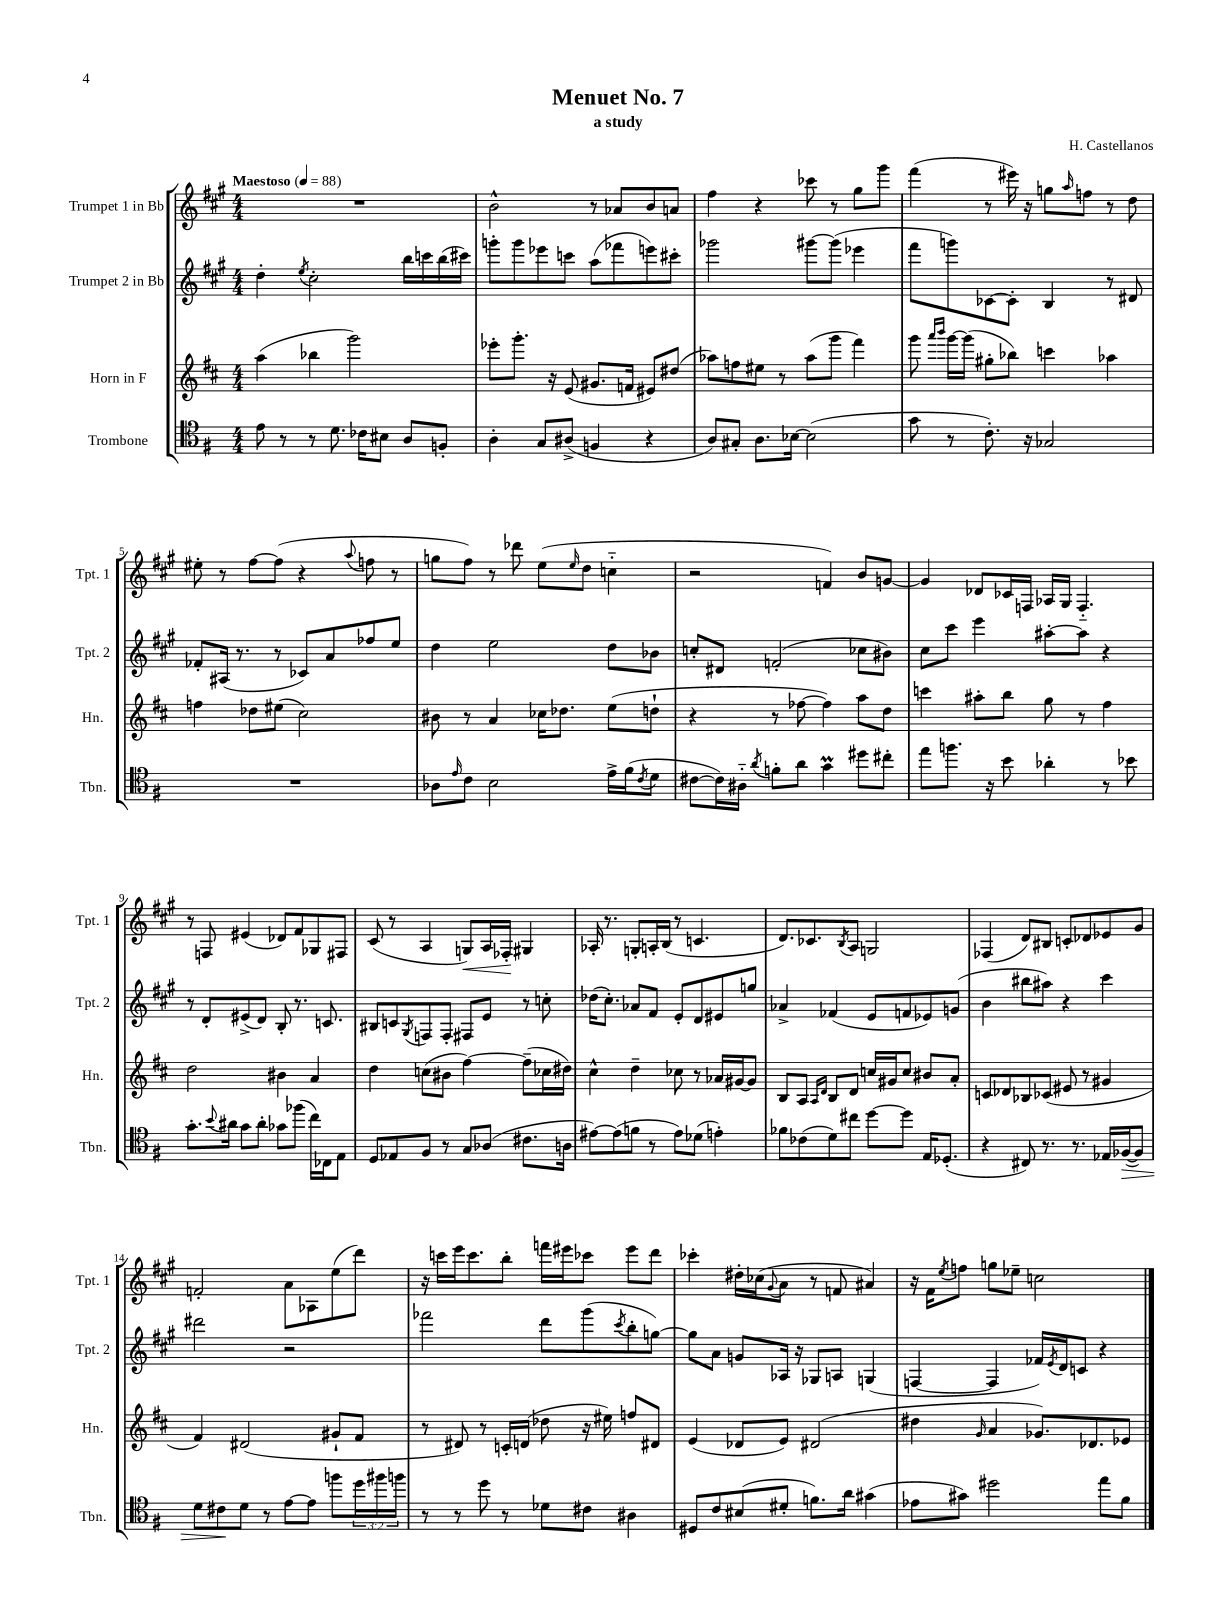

**kern	**kern	**kern	**kern
*staff4	*staff3	*staff2	*staff1
*clefC4	*clefG2	*clefG2	*clefG2
*k[f#]	*k[f#c#]	*k[f#c#g#]	*k[f#c#g#]
*M4/4	*M4/4	*M4/4	*M4/4
*MM88	*MM88	*MM88	*MM88
8e\	(4aa\	4dd'\	1r
8r	.	.	.
.	.	8qee/	.
8r	4bb-\	2cc#'\	.
8.d\	.	.	.
.	2ggg\)	.	.
16c-\LK	.	.	.
8B#\J	.	.	.
8A/L	.	16bb\LL	.
.	.	16ccc\	.
8F'/J	.	(16bb\	.
.	.	16ccc#\JJ)	.
=	=	=	=
4A'\	8eee-'\L	8ggg'\L	2b^^\
.	8.ggg'\J	8ggg\	.
8G/L	.	8eee-\	.
.	16r	.	.
(8A#^/J	(8e/	8ccc\J	.
4F/	8.g#/L	(8aa\L	8r
.	.	8fff-\	8a-/L
.	16f/Jk	.	.
4r	8e#/L)	8eee\)	8b/
.	(8dd#/J	8ccc#'\J	8a/J
=	=	=	=
8A/L)	8aa-\L)	2ggg-\	4ff#\
8G#'/J	8ff\	.	.
8.A\L	8ee#\J	.	4r
.	8r	.	.
[16B-\Jk	.	.	.
(2B-\]	(8aa-\L	[8ggg#\L	8ccc-\
.	8ggg\J	(8ggg#\]J	8r
.	4fff#\)	4eee-\	8gg#\L
.	.	.	8ggg#\J
=	=	=	=
8g\	8ggg\	8fff#\L	(4fff#\
.	16qqaaa/LL	.	.
.	16qqbbb/JJ	.	.
8r	[16ggg\LL	8ggg\)	.
.	(16ggg\]JJ	.	.
8.c'\)	8gg#'\L	[8c-\	8r
.	8bb-\J)	8c-'\]J	16eee#\)
16r	.	.	16r
2G-/	4ccc\	4B/	8gg\L
.	.	.	16qqaa/
.	.	.	8ff\J
.	4aa-\	8r	8r
.	.	8d#/	8dd\
=	=	=	=
1r	4ff\	8f-'/L	8ee#'\
.	.	(16A#/Jk	8r
.	.	8.r	.
.	8dd-\L	.	[8ff#\L
.	(8ee#\J	8r	(8ff#\]J
.	2cc#\)	8c-/L)	4r
.	.	8a/	.
.	.	.	8qqaa/
.	.	8ff-/	8ff\
.	.	8ee/J	8r
=	=	=	=
8A-\L	8b#\	4dd\	8gg\L
16qqe/	.	.	.
8c\J	8r	.	8ff#\J)
2B\	4a/	2ee\	8r
.	.	.	8ddd-\
.	16cc-\LK	.	(8ee\L
.	8.dd-\J	.	.
.	.	.	16qqee/
.	.	.	8dd\J
16e^\LL	(8ee\L	8dd\L	4cc'~\
(16f#\J	.	.	.
8qc/	.	.	.
8d\J	8dd`\J	8b-\J	.
=	=	=	=
[8c#\L	4r	8cc'/L	2r
16c#\]L)	.	8d#/J	.
16A#'~\JJ	.	.	.
8qa/	.	.	.
8f'\L	8r	(2f'/	.
8a\J	[8ff-\	.	.
4g\	4ff-\])	.	4f/)
8dd#\L	8aa\L	8cc-\L	8b/L
8cc#'\J	8dd\J	8b#\J)	[8g/J
=	=	=	=
8ee\L	4ccc\	8cc#\L	4g/]
8.ff\J	.	8ccc#\J	.
.	8aa#'\L	4eee\	8d-/L
16r	.	.	.
8b\	8bb\J	.	16c-/L
.	.	.	16F/JJ
4a-'\	8gg\	[8aa#'\L	16A-/LL
.	.	.	16G#/JJ
.	8r	8aa#\]J	4.F'~/
8r	4ff#\	4r	.
8b-\	.	.	.
=	=	=	=
8.g'\L	2dd\	8r	8r
.	.	8d'/L	8F/
8qqb/	.	.	.
16a#\Jk	.	.	.
8g\L	.	(8e#^/	(4e#/
8a#'\J	.	8d/J)	.
8g-\L	4b#\	8B'/	8d-/L)
(8ff-\J	.	8.r	8f#/
16cc\LL)	4a/	.	8G-/
16C-\J	.	8.c/	.
8E\J	.	.	8F#/J
=	=	=	=
8D/L	4dd\	8B#/L	(8c#/
8E-/	.	8c/	8r
.	.	8qG#/	.
8F#/J	(8cc\L	8F/	4A/
8r	8b#\J	8F'/J	.
8G/L	[4ff#\)	8F#/L	8G/L)
(8A-/J	.	8e/J	16A/L
.	.	.	16F-'/JJ
8.c#\L	(8ff#~\]L	8r	4G#/
.	16cc-\L	8cc'\	.
16A\Jk	16dd#\JJ)	.	.
=	=	=	=
[8e#\L)	4cc#^^\	(16dd-\LK	16A-'/
.	.	8.cc#'\J)	8.r
(8e#\]	.	.	.
8f\J	4dd~\	8a-/L	8G'/L
8r	.	8f#/J	16A'/L
.	.	.	(16B/JJ
8e#\L)	8cc-\	8e'/L	8r
(8d-\J	8r	8d/	4.c/
4e'\)	16a-/LL	8e#/	.
.	[16g#/J	.	.
.	8g#/]J	8gg/J	.
=	=	=	=
8f-\L	8B/L	4a-^/	8.d/L)
(8c-\	8A/J	.	.
.	.	.	8.c-/
.	16qqA/LL	.	.
.	16qqd/JJ	.	.
8d\)	8B/L	(4f-/	.
.	.	.	8qB/
8cc#\J	8d/J	.	8A/J
[8dd\L	16cc/LL	8e/L	2G/
.	16g#/J	.	.
8dd\]J	8cc/J	8f/	.
16E/LK	8b#/L	8e-/)	.
(8.D-'/J	.	.	.
.	8a'/J	(8g/J	.
=	=	=	=
4r	8c/L	4b\	(4F-/
.	8d-/	.	.
8C#/)	8B-/	8bb#\L	8d/L)
8.r	(8c-/J	8aa#\J)	8B#/J
.	8e#/	4r	8c'/L
8.r	.	.	.
.	8r	.	8d-/
16E-/LL	4g#/	4ccc#\	8e-/
([16F-/J	.	.	.
8F-/]J)	.	.	8g#/J
=	=	=	=
8d\L	4f#/)	2ddd#\	2f'/
8c#\	.	.	.
8d\J	(2d#/	.	.
8r	.	.	.
[8e\L	.	2r	8a\L
8e\]J	.	.	8A-\
8ff\L	8g#`/L	.	(8ee\
24dd\L	8f#/J	.	8ddd\J)
24ff#\	.	.	.
24ff\JJ	.	.	.
=	=	=	=
8r	8r	2fff-\	16r
.	.	.	16ccc\LL
8r	8d#/)	.	16eee\J
.	.	.	8.ccc\
8dd\	8r	.	.
8r	16c'/LL	.	8bb'\J
.	(16d/JJ	.	.
8d-\L	8dd-\	8ddd\L	16fff\LL
.	.	.	16eee#\J
8c#\J	16r	(8ggg#\	8ccc-\J
.	16ee#\)	.	.
.	.	8qccc#/	.
4A#\	8ff/L	8bb'\	8eee#\L
.	8d#/J	[8gg\J)	8ddd\J
=	=	=	=
8D#/L	(4e/	8gg\]L	4ccc-'\
8c/	.	8a\J	.
(8B#/	8d-/L	8g/L	16dd#'\LL
.	.	.	(16cc-\J
.	.	.	8qqg#/
8d#'/J	8e/J)	16A-/Jk	8a\J
.	.	16r	.
8.f\L)	(2d#/	8G-/L	8r
.	.	8A/J	8f/
16a\Jk	.	.	.
(4g#\	.	(4G/	4a#/)
=	=	=	=
8e-\L	4dd#\	[4F/	16r
.	.	.	16f#\LK
.	.	.	8qee/
8g#\J)	.	.	8ff\J
.	16qqg/	.	.
2dd#\	4a/	4F/]	8gg\L
.	.	.	8ee-~\J
.	8.g-/L)	16f-/LL)	2cc\
.	.	8qe/	.
.	.	16d/J	.
.	.	8c/J	.
.	8.d-/	.	.
8ee\L	.	4r	.
8f#\J	8e-/J	.	.
==	==	==	==
*-	*-	*-	*-
